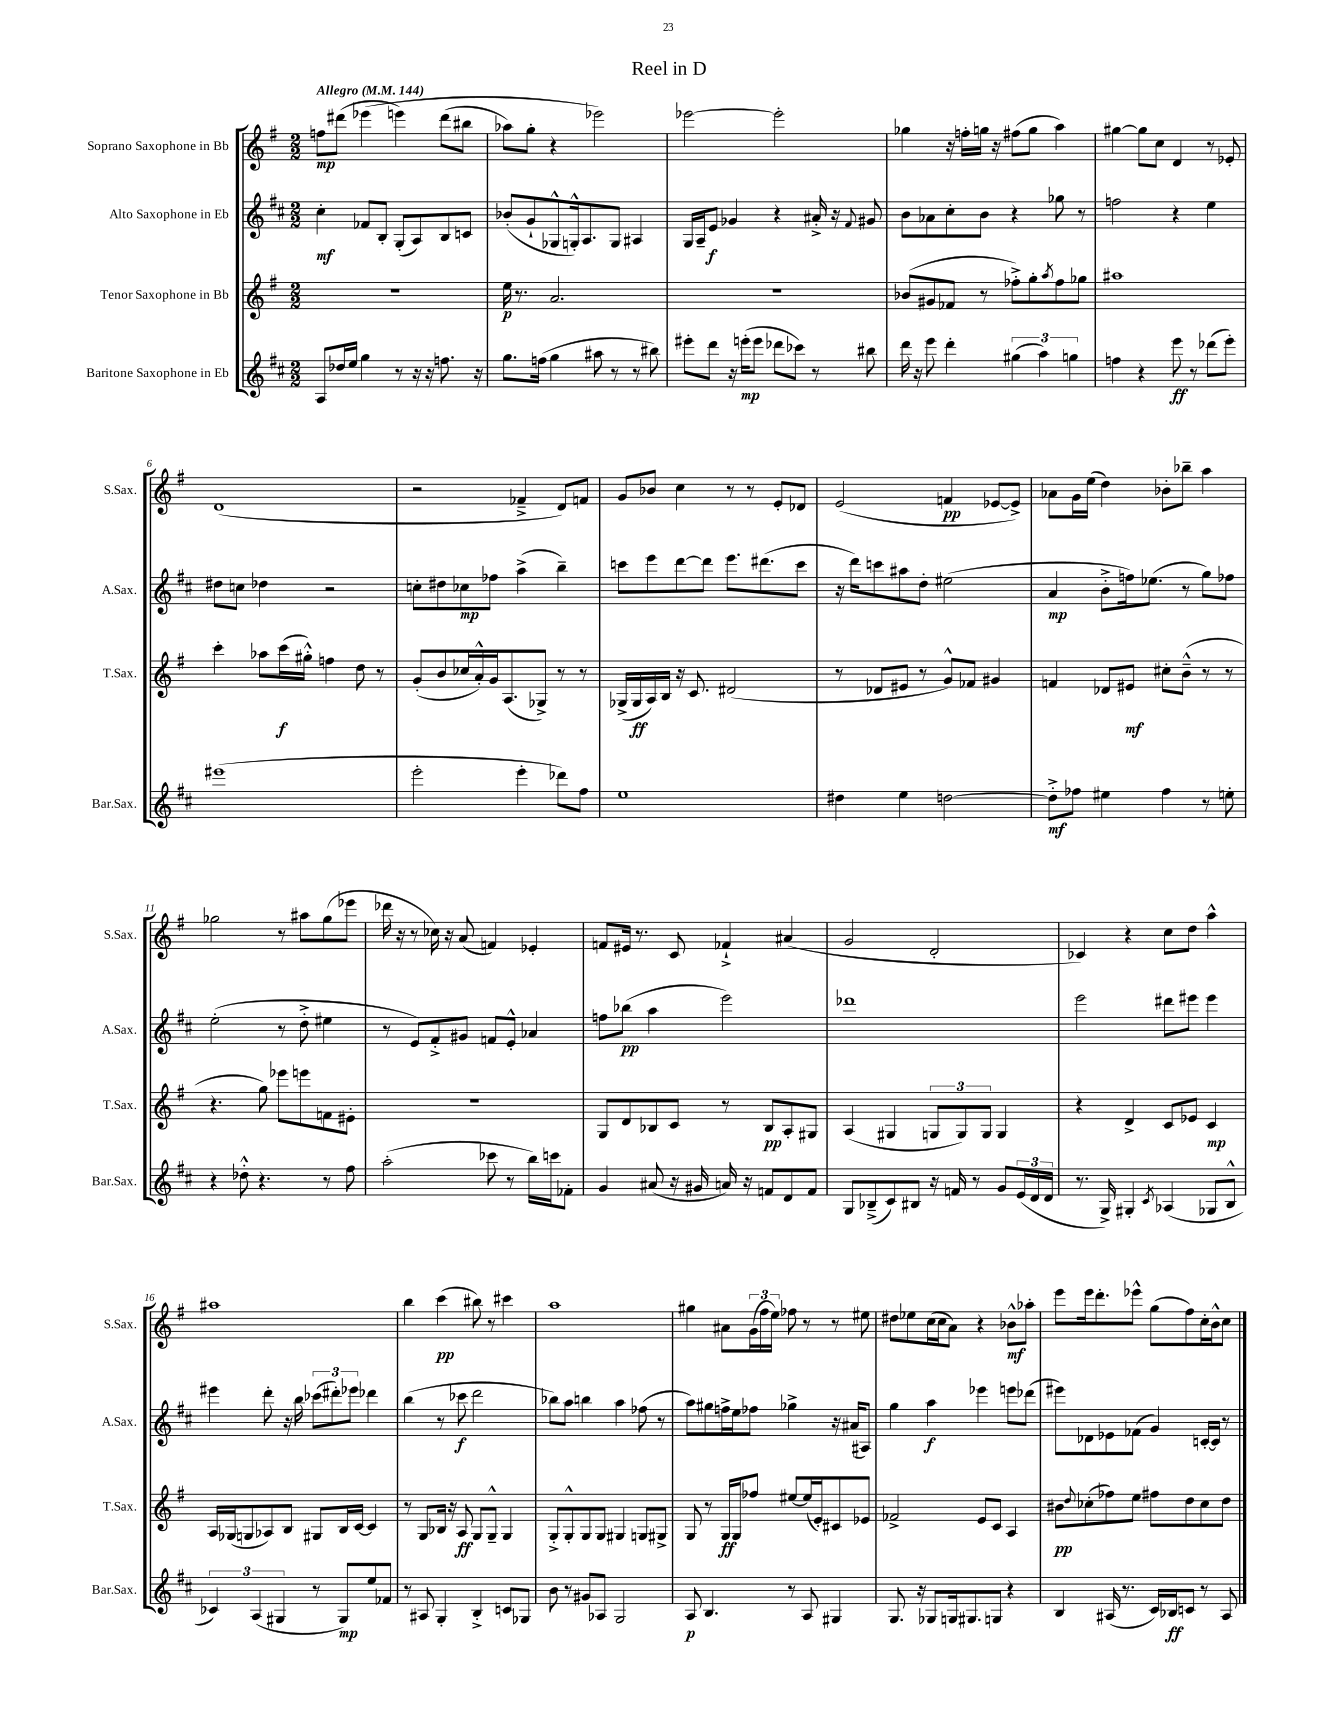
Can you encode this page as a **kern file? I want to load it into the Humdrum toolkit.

**kern	**dynam	**kern	**dynam	**kern	**dynam	**kern	**dynam
*part4	*part4	*part3	*part3	*part2	*part2	*part1	*part1
*staff4	*staff4	*staff3	*staff3	*staff2	*staff2	*staff1	*staff1
*I"Baritone Saxophone in Eb	*	*I"Tenor Saxophone in Bb	*	*I"Alto Saxophone in Eb	*	*I"Soprano Saxophone in Bb	*
*I'Bar.Sax.	*	*I'T.Sax.	*	*I'A.Sax.	*	*I'S.Sax.	*
*clefG2	*	*clefG2	*	*clefG2	*	*clefG2	*
*k[f#c#]	*	*k[f#]	*	*k[f#c#]	*	*k[f#]	*
*M2/2	*	*M2/2	*	*M2/2	*	*M2/2	*
*MM144	*	*MM144	*	*MM144	*	*MM144	*
=1	=1	=1	=1	=1	=1	=1	=1
!	!	!	!	!	!	!LO:TX:a:B:t=Allegro	!
8A/L	.	1r	.	4cc#'\	mf	8ffn\L	mp
16dd-X/L	.	.	.	.	.	(8ddd#X\J	.
16ee/JJ	.	.	.	.	.	.	.
4gg\	.	.	.	8f-X/L	.	(4eee-X\	.
.	.	.	.	8B'/J	.	.	.
8r	.	.	.	(8G'/L	.	4eeen\)	.
16r	.	.	.	8A/)	.	.	.
16r	.	.	.	.	.	.	.
8.ffn\	.	.	.	8B/	.	(8ddd#\L	.
.	.	.	.	8cn/J	.	8bb#X\J	.
16r	.	.	.	.	.	.	.
=2	=2	=2	=2	=2	=2	=2	=2
8.gg\L	.	16ee\	p	(8b-X'/L	.	8aa-X\L)	.
.	.	8.r	.	.	.	.	.
.	.	.	.	8g`/	.	8gg'\J	.
(16ffn\Jk	.	.	.	.	.	.	.
4gg\	.	2.a/	.	8G-X^^/	.	4r	.
.	.	.	.	16Gn'^^/k)	.	.	.
.	.	.	.	8.A/	.	.	.
8aa#X\	.	.	.	.	.	2eee-X\)	.
8r	.	.	.	8G/J	.	.	.
8r	.	.	.	4A#X/	.	.	.
8bb#X\)	.	.	.	.	.	.	.
=3	=3	=3	=3	=3	=3	=3	=3
8eee#X'\L	.	1r	.	16G/LL	.	[2eee-X\	.
.	.	.	.	16A~/J	.	.	.
8ddd\J	.	.	.	8e/J	f	.	.
16r	.	.	.	4g-X/	.	.	.
(16eeen'\KL	mp	.	.	.	.	.	.
8eee\J	.	.	.	.	.	.	.
8ddd-X\L	.	.	.	4r	.	2eee-'\]	.
8ccc-X\J)	.	.	.	.	.	.	.
8r	.	.	.	16a#X'^/	.	.	.
.	.	.	.	16r	.	.	.
.	.	.	.	8qqf#/	.	.	.
8bb#X\	.	.	.	8g#X/	.	.	.
=4	=4	=4	=4	=4	=4	=4	=4
16ddd\	.	(8b-X/L	.	8b\L	.	4gg-X\	.
16r	.	.	.	.	.	.	.
8eee\	.	8g#X/	.	8a-X\	.	.	.
4ddd'\	.	8f-X/J	.	8cc#'\	.	16r	.
.	.	.	.	.	.	16ffn'\LL	.
.	.	8r	.	8b\J	.	16ggn\JJ	.
.	.	.	.	.	.	16r	.
(6gg#X\	.	8ff-X'^\L)	.	4r	.	(8ff#X\L	.
.	.	8gg'\	.	.	.	8gg\J	.
6aa\)	.	.	.	.	.	.	.
.	.	8qaa/	.	.	.	.	.
.	.	8ff-\	.	8gg-X\	.	4aa\)	.
6ggn\	.	.	.	.	.	.	.
.	.	8gg-X\J	.	8r	.	.	.
=5	=5	=5	=5	=5	=5	=5	=5
4ffn\	.	1aa#X	.	2ffn\	.	[4gg#X\	.
4r	.	.	.	.	.	8gg#\L]	.
.	.	.	.	.	.	8cc\J	.
8eee\	ff	.	.	4r	.	4d/	.
8r	.	.	.	.	.	.	.
(8ddd-X\L	.	.	.	4ee\	.	8r	.
8eee'\J)	.	.	.	.	.	8e-X'/	.
!!LO:LB:g=z
=6	=6	=6	=6	=6	=6	=6	=6
(1eee#X	.	4ccc'\	.	8dd#X\L	.	(1d	.
.	.	.	.	8ccn\J	.	.	.
.	.	8aa-X\L	.	4dd-X\	.	.	.
.	.	(16ccc\L	f	.	.	.	.
.	.	16gg#X'^^\JJ)	.	.	.	.	.
.	.	4ffn\	.	2r	.	.	.
.	.	8dd\	.	.	.	.	.
.	.	8r	.	.	.	.	.
=7	=7	=7	=7	=7	=7	=7	=7
2eee'\	.	(8g'/L	.	8ccn'\L	.	2r	.
.	.	8b/	.	8dd#X\	.	.	.
.	.	16cc-X/L	.	8cc-X\	mp	.	.
.	.	16a'^^/)	.	.	.	.	.
.	.	16g/J	.	8ff-X\J	.	.	.
.	.	(8.A/	.	.	.	.	.
4eee'\	.	.	.	(4aa^\	.	4f-X~^/	.
.	.	8G-X^/J)	.	.	.	.	.
8ddd-X\L)	.	8r	.	4bb~\)	.	8d/L)	.
8ff#\J	.	8r	.	.	.	8fn/J	.
=8	=8	=8	=8	=8	=8	=8	=8
1ee	.	(16G-X^/LL	.	8cccn\L	.	8g/L	.
.	.	16G-/	ff	.	.	.	.
.	.	16A/)	.	8eee\	.	8b-X/J	.
.	.	16B/JJ	.	.	.	.	.
.	.	16r	.	[8ddd\	.	4cc\	.
.	.	8.c/	.	.	.	.	.
.	.	.	.	8ddd\J]	.	.	.
.	.	(2d#X/	.	8.eee\L	.	8r	.
.	.	.	.	.	.	8r	.
.	.	.	.	(8.ddd#X\	.	.	.
.	.	.	.	.	.	8e'/L	.
.	.	.	.	8ccc\J	.	8d-X/J	.
=9	=9	=9	=9	=9	=9	=9	=9
4dd#X\	.	8r	.	16r	.	(2e/	.
.	.	.	.	16ddd\KL)	.	.	.
.	.	8d-X/L	.	8cccn\	.	.	.
4ee\	.	8e#X/J	.	8aa#X\	.	.	.
.	.	8r	.	8dd'\J	.	.	.
[2ddn\	.	8g^^/L)	.	(2ee#X\	.	4fn/	pp
.	.	8f-X/J	.	.	.	.	.
.	.	4g#X/	.	.	.	[8e-X/L	.
.	.	.	.	.	.	8e-^/J])	.
=10	=10	=10	=10	=10	=10	=10	=10
8dd'^\L]	mf	4fn/	.	4a/	mp	8a-X\L	.
8ff-X\J	.	.	.	.	.	16g\L	.
.	.	.	.	.	.	(16ee\JJ	.
4ee#X\	.	8d-X/L	.	8b'^\L	.	4dd\)	.
.	.	8e#X/J	mf	16ffn\k)	.	.	.
.	.	.	.	(8.ee-X\J	.	.	.
4ff-\	.	8cc#X'\L	.	.	.	8b-X'\L	.
.	.	(8b~^^\J	.	8r	.	8bb-X~\J	.
8r	.	8r	.	8gg\L)	.	4aa\	.
8een'\	.	8r	.	8ff-X\J	.	.	.
!!LO:LB:g=z
=11	=11	=11	=11	=11	=11	=11	=11
4r	.	4.r	.	(2ee'\	.	2gg-X\	.
8dd-X'^^\	.	.	.	.	.	.	.
4.r	.	8gg\)	.	.	.	.	.
.	.	8eee-X\L	.	8r	.	8r	.
.	.	8eeen\	.	8dd'^\	.	8aa#X\L	.
8r	.	8fn\	.	4ee#X\	.	(8gg-\	.
8ff#\	.	8e#X'\J	.	.	.	8eee-X\J	.
=12	=12	=12	=12	=12	=12	=12	=12
(2aa'\	.	1r	.	8r	.	16ddd-X\	.
.	.	.	.	.	.	16r	.
.	.	.	.	8e/L)	.	8r	.
.	.	.	.	8f#'^/	.	16cc-X\)	.
.	.	.	.	.	.	16r	.
.	.	.	.	8g#X/J	.	(8a/	.
8ccc-X\	.	.	.	8fn/L	.	4fn/)	.
8r	.	.	.	8e'^^/J	.	.	.
16bb\LL)	.	.	.	4a-X/	.	4e-X'/	.
16cccn\J	.	.	.	.	.	.	.
8f-X'\J	.	.	.	.	.	.	.
=13	=13	=13	=13	=13	=13	=13	=13
4g/	.	8G/L	.	8ffn\L	.	8fn/L	.
.	.	8d/	.	(8bb-X\J	pp	16e#X/Jk	.
.	.	.	.	.	.	8.r	.
(8a#X/	.	8B-X/	.	4aa\	.	.	.
16r	.	8c/J	.	.	.	8c/	.
16g#X/	.	.	.	.	.	.	.
16an/)	.	8r	.	2eee\)	.	4f-X`^/	.
16r	.	.	.	.	.	.	.
8fn/L	.	8B-/L	pp	.	.	.	.
8d/	.	8A'/	.	.	.	(4a#X/	.
8f/J	.	8G#X/J	.	.	.	.	.
=14	=14	=14	=14	=14	=14	=14	=14
8G/L	.	(4A/	.	1ddd-X	.	2g/	.
(8B-X~^/	.	.	.	.	.	.	.
8c#/)	.	4G#X/	.	.	.	.	.
8B#X/J	.	.	.	.	.	.	.
16r	.	12Gn/L	.	.	.	2d'/	.
16fn/	.	.	.	.	.	.	.
.	.	12G/)	.	.	.	.	.
8r	.	.	.	.	.	.	.
.	.	12G/J	.	.	.	.	.
8g/L	.	4G/	.	.	.	.	.
(24e/L	.	.	.	.	.	.	.
24d/	.	.	.	.	.	.	.
24d/JJ	.	.	.	.	.	.	.
=15	=15	=15	=15	=15	=15	=15	=15
8.r	.	4r	.	2eee\	.	4c-X/)	.
16G^/)	.	.	.	.	.	.	.
4G#X'/	.	4d^/	.	.	.	4r	.
8qc#/	.	.	.	.	.	.	.
(4A-X/	.	8c/L	.	8ddd#X\L	.	8cc\L	.
.	.	8e-X/J	.	8eee#X\J	.	8dd\J	.
8G-X/L	.	4c/	mp	4eee#\	.	4aa^^\	.
8B^^/J	.	.	.	.	.	.	.
!!LO:LB:g=z
=16	=16	=16	=16	=16	=16	=16	=16
6c-X/)	.	16A/LL	.	4eee#X\	.	1aa#X	.
.	.	(16G-X/J	.	.	.	.	.
.	.	8Gn/	.	.	.	.	.
(6A/	.	.	.	.	.	.	.
.	.	8A-X/)	.	8ddd'\	.	.	.
6G#X/	.	.	.	.	.	.	.
.	.	8B/J	.	16r	.	.	.
.	.	.	.	16bb\	.	.	.
8r	.	8G#X/L	.	(12ccc-X\L	.	.	.
.	.	.	.	12ddd#X'\)	.	.	.
8G#/L)	mp	16B/L	.	.	.	.	.
.	.	.	.	12eee-X\J	.	.	.
.	.	[16c/JJ	.	.	.	.	.
8ee/	.	4c/]	.	4ddd-X\	.	.	.
8f-X/J	.	.	.	.	.	.	.
=17	=17	=17	=17	=17	=17	=17	=17
8r	.	8r	.	(4bb\	.	4bb\	.
8A#X/	.	8G/L	.	.	.	.	.
4G'/	.	16B-X/Jk	.	8r	.	(4ccc\	pp
.	.	16r	.	.	.	.	.
.	.	8A/	ff	8ccc-X\	f	.	.
4B'^/	.	8G/L	.	2ddd\	.	8bb#X\)	.
.	.	8G~^^/J	.	.	.	8r	.
8cn/L	.	4G/	.	.	.	4ccc#X\	.
8G-X/J	.	.	.	.	.	.	.
=18	=18	=18	=18	=18	=18	=18	=18
8b\	.	8G'^/L	.	8bb-X\L)	.	1aa	.
8r	.	8G'^^/	.	8aa\J	.	.	.
8g#X/L	.	8G/	.	4bbn\	.	.	.
8A-X/J	.	8G/J	.	.	.	.	.
2G/	.	4G#X/	.	4aa\	.	.	.
.	.	8Gn/L	.	(8ff-X\	.	.	.
.	.	8G#X^/J	.	8r	.	.	.
=19	=19	=19	=19	=19	=19	=19	=19
8A/	p	8G/	.	8aa\L)	.	4gg#X\	.
4.B/	.	8r	.	8gg#X\	.	.	.
.	.	16G/LL	ff	16ffn^\L	.	8a#X\L	.
.	.	16G/J	.	16ee\J	.	.	.
.	.	8ff-X/J	.	8ff-X\J	.	(24g\L	.
.	.	.	.	.	.	24ff#\	.
.	.	.	.	.	.	24ee\JJ)	.
8r	.	[8ee#X/L	.	4gg-X^\	.	8ff-X\	.
8A/	.	(16ee#/L]	.	.	.	8r	.
.	.	16e'/J)	.	.	.	.	.
4G#X/	.	8c#X/	.	16r	.	8r	.
.	.	.	.	(16a#X/KL	.	.	.
.	.	8e-X/J	.	8A#X/J)	.	8ee#X\	.
=20	=20	=20	=20	=20	=20	=20	=20
8.G/	.	2f-X^/	.	4gg\	.	8dd#X\L	.
.	.	.	.	.	.	8ee-X\	.
16r	.	.	.	.	.	.	.
8G-X/L	.	.	.	4aa\	f	(16cc\L	.
.	.	.	.	.	.	16cc\J	.
16Gn/k	.	.	.	.	.	8a\J)	.
8.G#X/	.	.	.	.	.	.	.
.	.	8e/L	.	4eee-X\	.	4r	.
8Gn/J	.	8c/J	.	.	.	.	.
4r	.	4A/	.	8eeen\L	.	8b-X^^\L	mf
.	.	.	.	(8ddd-X\J	.	8aa-X'\J	.
=21	=21	=21	=21	=21	=21	=21	=21
4B/	.	8b#X\L	pp	8eee#X\L)	.	8eee\L	.
.	.	8qqdd/	.	.	.	.	.
.	.	(8cc-X'\	.	8d-X\	.	16eee\k	.
.	.	.	.	.	.	8.ddd'\	.
(16A#X/	.	8ff-X\)	.	8e-X\	.	.	.
8.r	.	.	.	.	.	.	.
.	.	8ee\J	.	(8f-X\J	.	8eee-X^^\J	.
16c#/LL)	.	8ff#X\L	.	4g/)	.	(8gg\L	.
16B-X/J	ff	.	.	.	.	.	.
8cn/J	.	8dd\	.	.	.	8ff#\)	.
8r	.	8cc-\	.	[16cn'/LL	.	16cc'\L	.
.	.	.	.	16c/JJ]	.	16b^^\J	.
8A#/	.	8dd\J	.	8r	.	8cc\J	.
==	==	==	==	==	==	==	==
*-	*-	*-	*-	*-	*-	*-	*-
